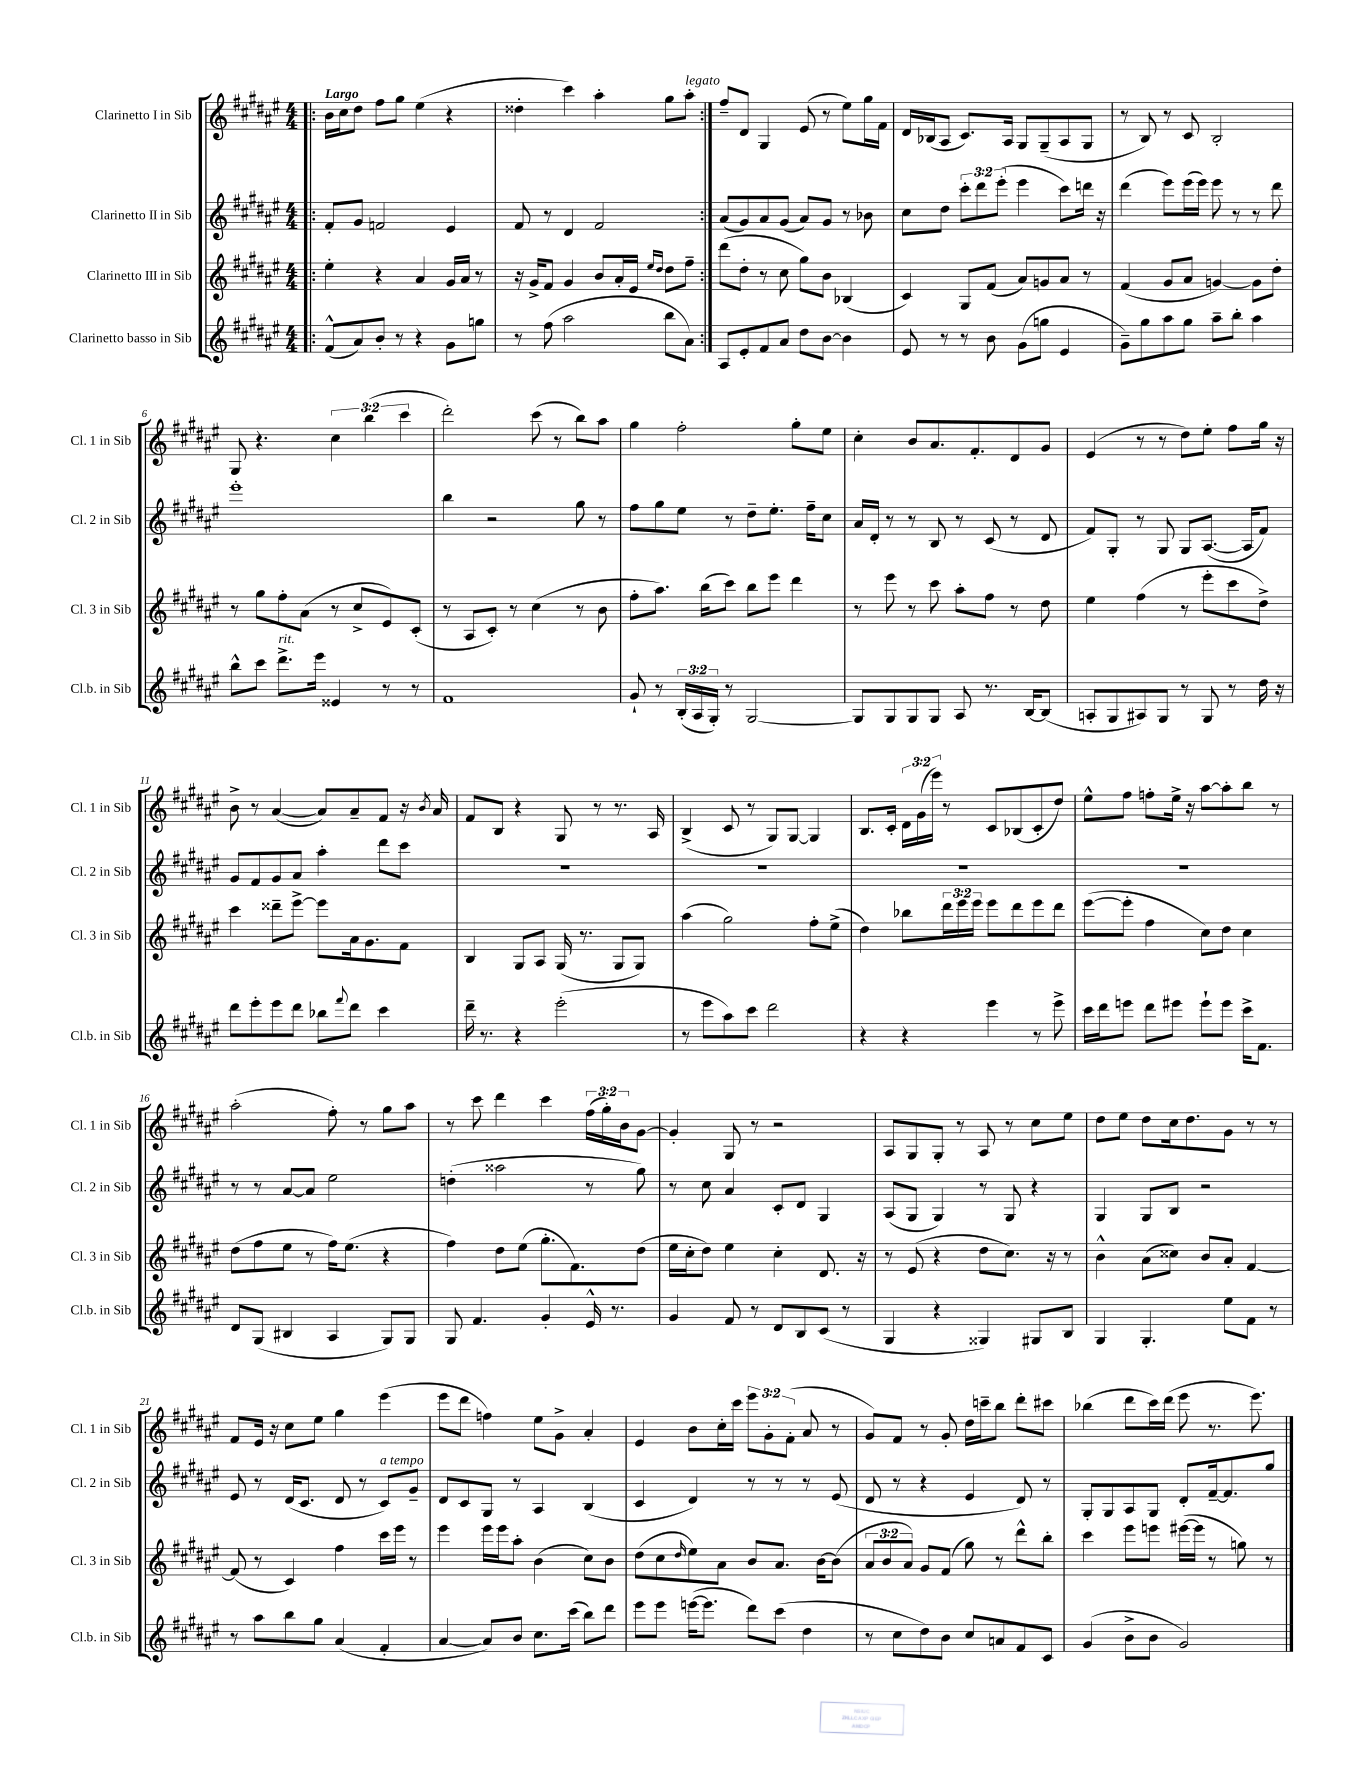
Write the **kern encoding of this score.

**kern	**kern	**kern	**kern
*staff4	*staff3	*staff2	*staff1
*clefG2	*clefG2	*clefG2	*clefG2
*k[f#c#g#d#a#e#]	*k[f#c#g#d#a#e#]	*k[f#c#g#d#a#e#]	*k[f#c#g#d#a#e#]
*M4/4	*M4/4	*M4/4	*M4/4
=!|:	=!|:	=!|:	=!|:
(8f#^^	4ee#'	8f#'	16b
.	.	.	16cc#
8a#)	.	8g#	8dd#
8b'	4r	2f	8ff#
8r	.	.	8gg#
4r	4a#	.	(4ee#
8g#	16g#	4e#	4r
.	16a#	.	.
8gg	8r	.	.
=	=	=	=
8r	16r	8f#	4dd##'
.	16g#^	.	.
(8ff#	8f#	8r	.
2aa#	4g#	4d#	4ccc#)
.	8b	2f#	4aa#'
.	16a#'	.	.
.	16e#	.	.
.	16qqee#	.	.
.	16qqdd#	.	.
8bb	8dd#	.	8gg#
8a#)	8ff#~	.	8aa#'
=:|!	=:|!	=:|!	=:|!
8A#	(8ddd#	(8a#	8ff#~
8e#'	8dd#'	8g#)	8d#
8f#	8r	8a#	4G#
8a#	8cc#	(8g#	.
8dd#	8gg#)	8a#)	(8e#
[8b	8b	8g#	8r
4b]	(4B-	8r	8ee#)
.	.	8b-	16gg#
.	.	.	16f#
=	=	=	=
8e#	4c#)	8cc#	16d#
.	.	.	(16B-
8r	.	8dd#	8A#
8r	8G#	12ccc#'	8.c#)
.	.	12ddd#	.
8b	(8f#	.	.
.	.	(12eee#'	.
.	.	.	16A#
(8g#	8a#)	4eee#	8G#
8gg	8g	.	(8G#~
4e#	8a#	8ccc#)	8A#
.	8r	16ddd	8G#
.	.	16r	.
=	=	=	=
8g#~)	(4f#	(4ddd#	8r
8gg#	.	.	8B)
8aa#	8g#	8eee#)	8r
8gg#	8a#	(16eee#	8c#
.	.	16eee#)	.
8aa#~	[4g)	8eee#	2B'
8bb'	.	8r	.
4aa#	8g]	8r	.
.	8dd#'	8ddd#	.
=	=	=	=
8bb^^	8r	1eee#'	8G#
8ccc#	8gg#	.	4.r
8.ddd#^	8ff#'	.	.
.	(8a#	.	.
16eee#	.	.	.
4e##	8r	.	6cc#
.	8cc#^	.	.
.	.	.	(6bb
8r	8e#)	.	.
.	.	.	6ccc#
8r	(8c#'	.	.
=	=	=	=
1f#	8r	4bb	2ddd#')
.	8A#	.	.
.	8c#')	2r	.
.	8r	.	.
.	(4cc#	.	(8ccc#
.	.	.	8r
.	8r	8gg#	8bb)
.	8b	8r	8aa#
=	=	=	=
8g#`	8ff#'	8ff#	4gg#
8r	8.aa#)	8gg#	.
(24B'	.	8ee#	2ff#'
24A#	.	.	.
.	(16bb	.	.
24G#')	.	.	.
8r	8ccc#)	8r	.
[2G#	8bb	8dd#~	.
.	8eee#	8.ee#'	.
.	4ddd#	.	8gg#'
.	.	16ff#~	.
.	.	8cc#	8ee#
=	=	=	=
8G#]	8r	16a#	4cc#'
.	.	16d#'	.
8G#	8eee#	8r	.
8G#	8r	8r	8b
8G#	8ccc#	8B	8.a#
8A#	8aa#'	8r	.
.	.	.	8.f#'
8.r	8ff#	(8c#	.
.	8r	8r	8d#
[16B	.	.	.
(8B]	8dd#	8d#	8g#
=	=	=	=
8A'	4ee#	8f#)	(4e#
8G#	.	8G#'	.
8A#)	(4ff#	8r	8r
8G#	.	8G#	8r
8r	8r	8G#	8dd#)
8G#	8eee#'	([8.A#	8ee#'
8r	8ccc#	.	8ff#
.	.	16A#]	.
16dd#	8dd#^)	8f#)	16gg#
16r	.	.	16r
=	=	=	=
8ddd#	4ccc#	8g#	8b^
8eee#'	.	8f#	8r
8eee#	8ddd##~	8g#	([4a#
8ddd#	[8eee#^	8a#	.
8bb-	8eee#]	4aa#'	8a#])
8qqfff#	.	.	.
8ddd#	16a#	.	8a#~
.	8.g#	.	.
4ccc#	.	8ddd#	8f#
.	8f#	8ccc#	16r
.	.	.	8qb
.	.	.	16a#
=	=	=	=
16ddd#~	4B	1r	8f#
8.r	.	.	.
.	.	.	8B
4r	8G#	.	4r
.	8A#	.	.
(2eee#'	(16G#	.	8G#
.	8.r	.	.
.	.	.	8r
.	8G#	.	8.r
.	8G#)	.	.
.	.	.	16A#
=	=	=	=
8r	(4aa#	1r	(4B^
8eee#	.	.	.
8aa#)	2gg#)	.	8c#
8ccc#	.	.	8r
2ddd#	.	.	8G#)
.	.	.	[8G#
.	8ff#'	.	4G#]
.	(8ee#^	.	.
=	=	=	=
4r	4dd#)	1r	8.B
.	.	.	16c#'
4r	8bb-	.	24d#
.	.	.	(24g#
.	.	.	24eee#)
.	24ddd#	.	8r
.	24eee#	.	.
.	24eee#	.	.
4eee#	8eee#	.	8c#
.	8ddd#	.	(8B-
8r	8eee#	.	8c#'
8eee#^	8ddd#	.	8dd#)
=	=	=	=
16ccc#	([8eee#	1r	8ee#^^
16ddd#	.	.	.
8eee	8eee#']	.	8ff#
8ddd#	4ff#	.	8ff'
8eee#	.	.	16ee#^
.	.	.	16r
8eee#`	8cc#)	.	[8aa#
8eee#	8dd#	.	8aa#']
16ccc#^	4cc#	.	8bb
8.f#	.	.	.
.	.	.	8r
=	=	=	=
8d#	(8dd#	8r	(2aa#'
(8G#	8ff#	8r	.
4B#	8ee#	[8a#	.
.	8r	8a#]	.
4A#	16ff#)	2ee#	8ff#')
.	(8.ee#	.	.
.	.	.	8r
8G#)	4r	.	8gg#
8G#	.	.	8aa#
=	=	=	=
8G#	4ff#)	(4dd'	8r
4.f#	.	.	8ccc#
.	8dd#	2aa##	4ddd#
.	(8ee#	.	.
4g#'	8.gg#'	.	4ccc#
.	8.f#)	.	.
16e#^^	.	8r	(24ff#
.	.	.	24gg#')
8.r	.	.	.
.	.	.	24b
.	(8dd#	8gg#)	[8g#
=	=	=	=
4g#	16ee#	8r	4g#']
.	16cc#'	.	.
.	8dd#)	8cc#	.
8f#	4ee#	4a#	8G#
8r	.	.	8r
8d#	4cc#'	8c#'	2r
8B	.	8d#	.
(8c#	8.d#	4G#	.
8r	.	.	.
.	16r	.	.
=	=	=	=
4G#	8r	(8A#	8A#
.	(8e#	8G#	8G#
4r	4r	4G#)	8G#'
.	.	.	8r
4G##)	8dd#	8r	8A#
.	8.cc#)	8G#	8r
8G#	.	4r	8cc#
.	16r	.	.
8B	8r	.	8ee#
=	=	=	=
4G#	4b^^	4G#	8dd#
.	.	.	8ee#
4.G#'	(8a#	8G#	8dd#
.	8cc##)	8B	16cc#
.	.	.	8.dd#
.	8b	2r	.
8ee#	8a#'	.	8g#
8f#	[4f#	.	8r
8r	.	.	8r
=	=	=	=
8r	(8f#]	8e#	8f#
8aa#	8r	8r	16e#
.	.	.	16r
8bb	4c#)	(16d#	8cc#
.	.	8.c#	.
8gg#	.	.	8ee#
(4a#	4ff#	8d#	4gg#
.	.	8r	.
4f#'	16ccc#	8c#)	(4eee#
.	16eee#	.	.
.	8r	8g#~	.
=	=	=	=
[4a#	4eee#	8d#	8eee#
.	.	8c#	8ddd#
8a#])	16eee#	8G#	4ff)
.	16eee#	.	.
8b	8aa#'	8r	.
8.cc#	(4b	4A#	8ee#
.	.	.	8g#^
(16ccc#	.	.	.
8bb)	8cc#)	(4B	4a#'
8ddd#	8b	.	.
=	=	=	=
8eee#	(8dd#	4c#	4e#
8eee#	8cc#	.	.
.	16qqdd#	.	.
([16eee	8ee#)	4d#)	8b
8.eee]	.	.	.
.	8a#	.	16cc#'
.	.	.	16ccc#
8ddd#)	8b	8r	12eee#
.	.	.	12g#'
(8ccc#	8.a#	8r	.
.	.	.	(12f#'
4dd#	.	8r	8a#
.	[16b	.	.
.	(8b]	(8e#	8r
=	=	=	=
8r	12a#	8d#	8g#)
.	12b	.	.
8cc#	.	8r	8f#
.	12a#)	.	.
8dd#)	8g#	4r	8r
8b	(8f#	.	8g#'
8cc#	8gg#)	4e#	16dd#
.	.	.	16ccc~
8a	8r	.	8bb
8f#	8ddd#^^	8d#)	8ddd#'
8c#	8bb'	8r	8ccc#
=	=	=	=
(4g#	4ccc#	8G#'	(4bb-
.	.	8G#	.
8b^	8eee#	8A#	8ddd#
8b	8eee	8G#	16ccc#)
.	.	.	(16ddd#
2g#)	([16eee#	8d#'	8eee#
.	16eee#]	.	.
.	8r	[16f#~	8.r
.	.	8.f#]	.
.	8gg)	.	.
.	.	.	8.eee#)
.	8r	8gg#	.
==	==	==	==
*-	*-	*-	*-
